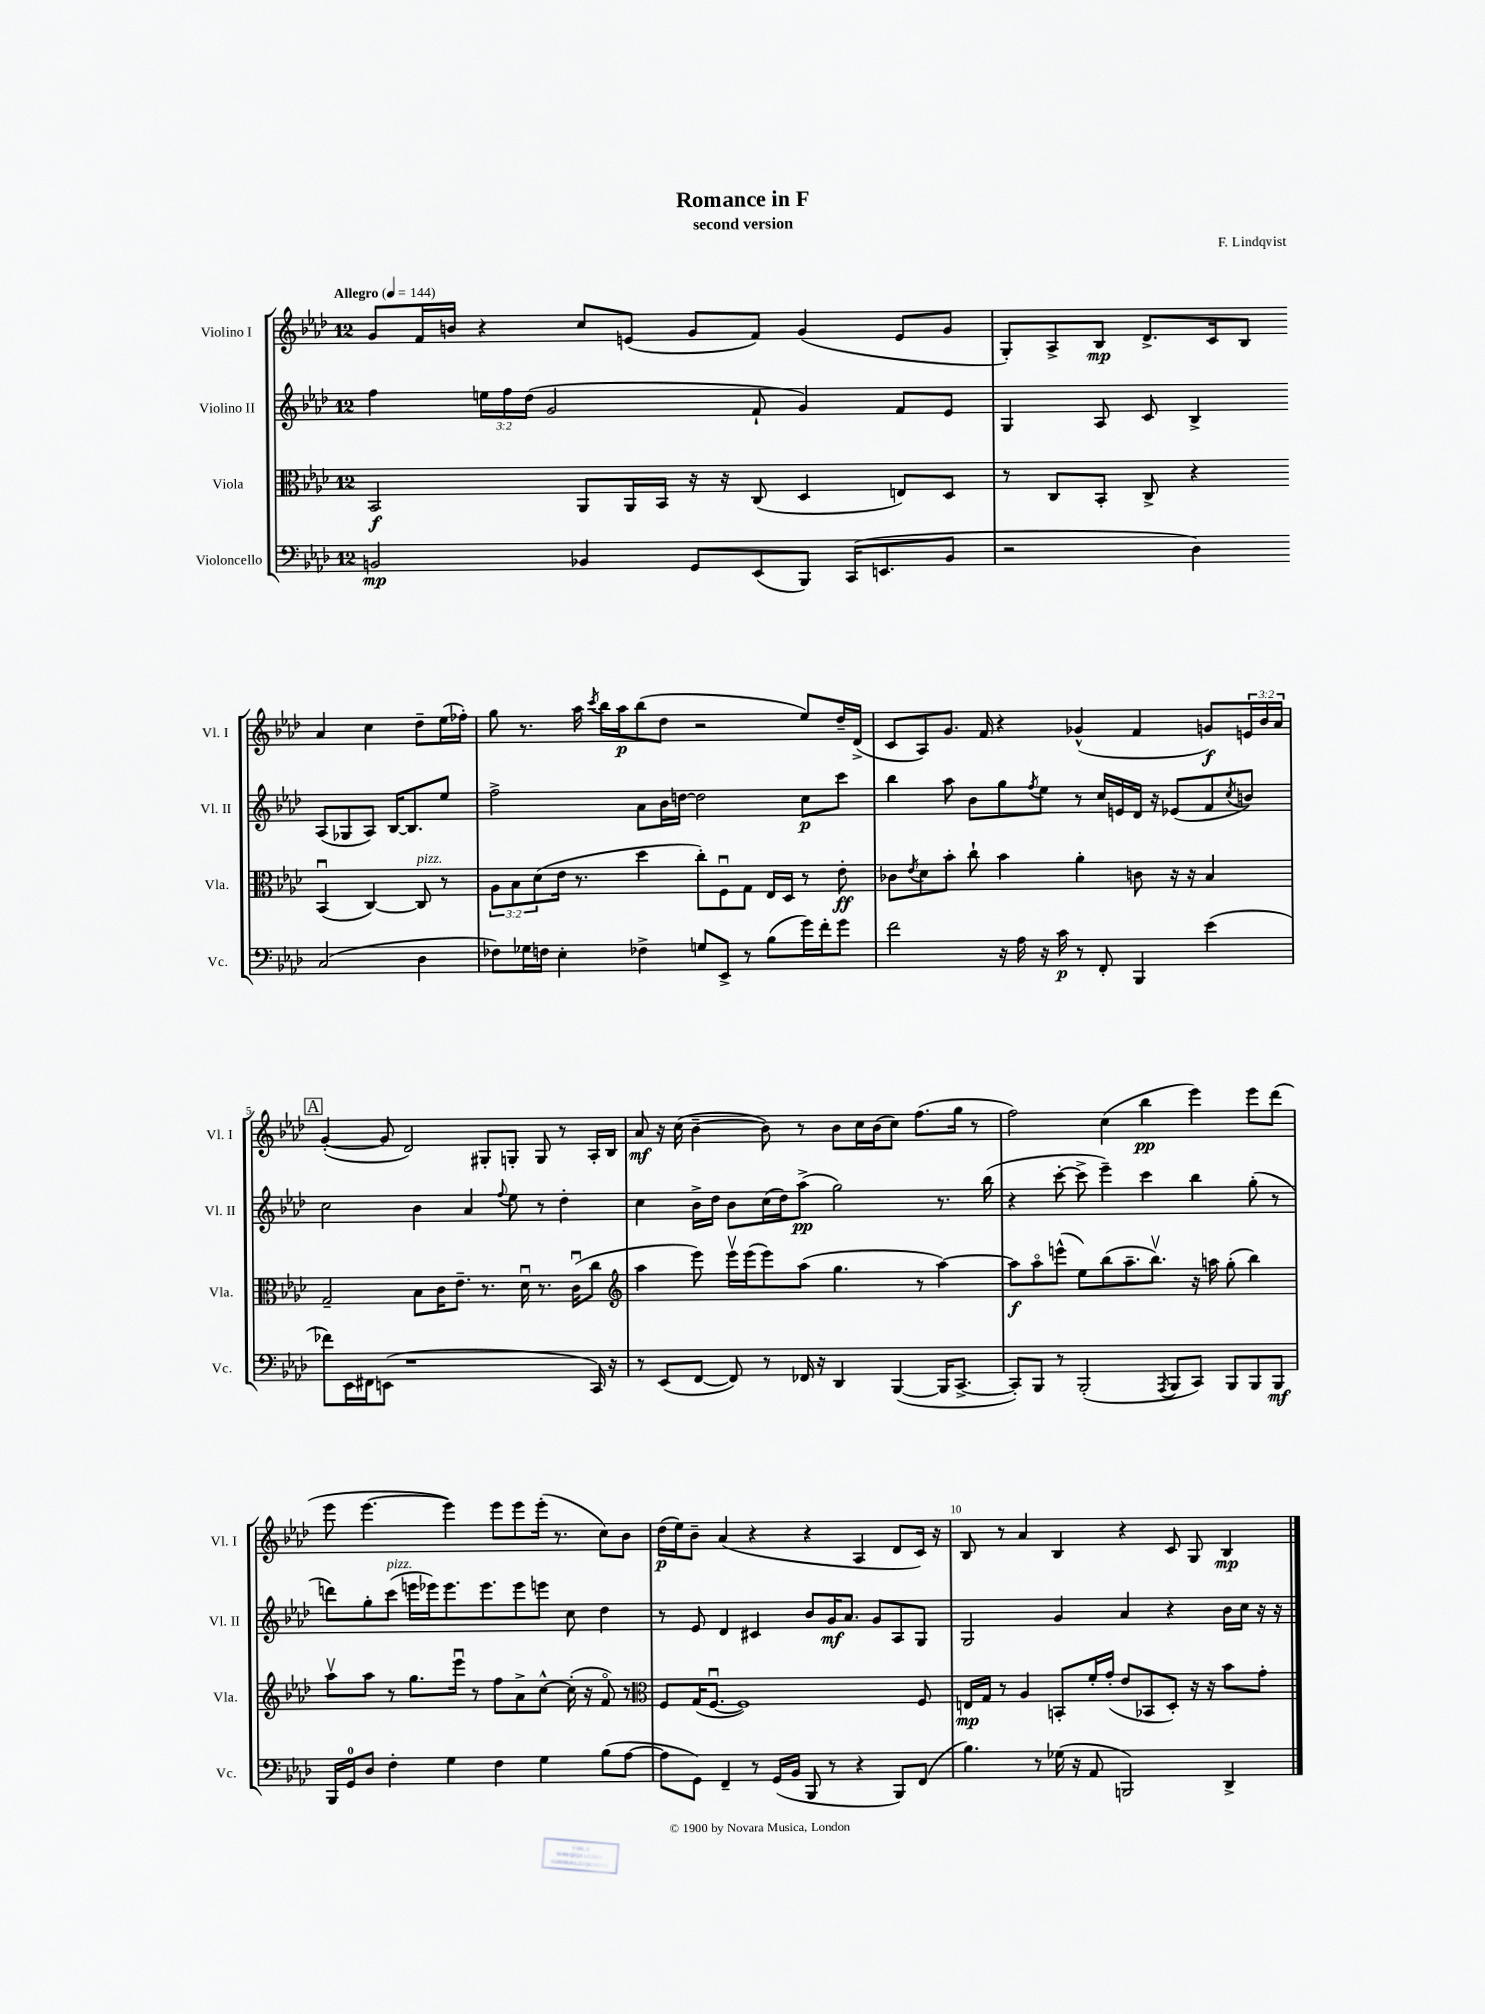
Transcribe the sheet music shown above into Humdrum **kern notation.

**kern	**kern	**kern	**kern
*staff4	*staff3	*staff2	*staff1
*clefF4	*clefC3	*clefG2	*clefG2
*k[b-e-a-d-]	*k[b-e-a-d-]	*k[b-e-a-d-]	*k[b-e-a-d-]
*M12/8	*M12/8	*M12/8	*M12/8
*MM144	*MM144	*MM144	*MM144
2BB	2BB-	4ff	8g
.	.	.	16f
.	.	.	16b
.	.	24ee	4r
.	.	24ff	.
.	.	(24dd-	.
.	.	2g	.
4BB-	8AA-	.	8cc
.	16AA-	.	(8e
.	16BB-	.	.
8GG	16r	.	8g
.	16r	.	.
(8EE-	(8C	8f`	8f)
8BBB-)	4D-	4g)	(4g
(16CC	.	.	.
8.EE	.	.	.
.	8E)	8f	8e
8BB-	8D-	8e-	8g
=	=	=	=
2r	8r	4G	8G')
.	8C	.	8A-^
.	8BB-'	8A-	8B-
.	8C^	8c	8.d-^
4D-)	4r	4B-^	.
.	.	.	16c
.	.	.	8B-
(2C	(4BB-u	(8A-	4a-
.	.	8G-	.
.	[4C)	8A-)	4cc
.	.	[16B-	.
.	.	8.B-]	.
4D-	8C]	.	8dd-~
.	8r	8ee-	(16ee-
.	.	.	16ff-')
=	=	=	=
8F-)	12A-	2ff^	8gg
.	12B-	.	.
16G-	.	.	8.r
.	(12d-	.	.
16F	.	.	.
4E-'	16e-	.	.
.	8.r	.	16aa-
.	.	.	8qccc
.	.	.	16bb-
.	.	.	16aa-
4F-^	4dd-	8a-	(8bb-
.	.	16b-	8dd-
.	.	[16dd	.
8G	8cc')	2dd]	2r
8EE-^	8Fu	.	.
8r	8G	.	.
(8B-	16E-	.	.
.	16D-	.	.
16g)	8r	8cc	8ee-)
16f'	.	.	.
8g	8e-'	8ccc	16dd-~
.	.	.	(16d-^
=	=	=	=
2f	8c-	4bb-	8c
.	8qe-	.	.
.	8d-	.	8A-)
.	8b-'	8aa-	8.g
.	8cc`	8b-	.
.	.	.	16f
16r	4b-	8gg	4r
16A-	.	.	.
.	.	8qff	.
16r	.	8ee-	.
16c	.	.	.
8r	4a-'	8r	(4g-^^
8FF'	.	16cc	.
.	.	16e	.
4BBB-	8c	16d-	4f
.	.	16r	.
.	16r	(8e-	.
.	16r	.	.
(4e-	4B-	8f	8g)
.	.	8qcc	.
.	.	8b)	24e
.	.	.	24b-
.	.	.	24a-
=	=	=	=
8f-)	2G~	2cc	([4g'
16EE-	.	.	.
16FF#	.	.	.
(8EE	.	.	8g]
1r	.	.	2d-)
.	8B-	4b-	.
.	16c	.	.
.	8.e-~	.	.
.	.	4a-	.
.	8.r	.	8G#'
.	.	8qqff	.
.	.	8ee-	8G'
.	16d-u	.	.
.	8.r	8r	8G
.	.	4dd-'	8r
.	(16cu	.	.
16CC)	8cc	.	16A-'
16r	.	.	16B-
=	=	=	=
*	*clefG2	*	*
8r	4aa-	4cc	8a-
(8EE-	.	.	16r
.	.	.	(16cc
[8FF	8eee-)	16b-^	[4b-~
.	.	16dd-	.
8FF])	16eee-v	8b-	.
.	(16eee-	.	.
8r	8eee-)	(16cc	8b-])
.	.	16dd-)	.
16FF-	(8aa-	(8aa-^	8r
16r	.	.	.
4DD-	4.gg	2gg)	8b-
.	.	.	16cc
.	.	.	(16b-
([4BBB-	.	.	8cc)
.	8r	.	(8.ff
16BBB-]	[4aa-)	8.r	.
[8.CC^	.	.	16gg
.	.	.	8r
.	.	(16bb-	.
=	=	=	=
8CC'])	8aa-]	4r	2ff)
8BBB-	8aa-o	.	.
8r	(8eee^^	[8ccc'	.
(2BBB-'	8ee-)	8ccc^]	.
.	(8bb-	4eee-~)	(4cc
.	8.aa-~	.	.
.	.	4ccc	4bb-
.	8.bb-v)	.	.
8qAAA-	.	.	.
8BBB-	.	.	.
8CC)	16r	4bb-	4eee-)
.	16aa	.	.
8BBB-	(8gg'	.	.
8BBB-	4bb-)	(8gg'	8eee-
8BBB-	.	8r	(8ddd-
=	=	=	=
16BBB-	8aa-v	8ddd)	8eee-
16GG	.	.	.
8D-	8aa-	8gg'	[4.eee-
4F'	8r	(8ccc	.
.	8.gg	16eee	.
.	.	16eee-)	.
4G	.	8.eee-	4eee-])
.	16eee-u	.	.
.	8r	.	.
.	.	8.eee-	.
4F	8ff	.	8eee-
.	8a-^	8eee-	8eee-
4G	[8cc^^	8eee	(16eee-'
.	.	.	8.r
.	(16cc']	8cc	.
.	16r	.	.
(8B-	8fo)	4dd-	8cc)
[8A-	8r	.	8b-
=	=	=	=
*	*clefC3	*	*
8A-]	8F	8r	(16dd-
.	.	.	16ee-)
8GG)	(16G	8e-	8b-~
.	[8.Fu	.	.
4FF~	.	4d-	(4a-
.	1F])	.	.
8r	.	4c#	4r
(16GG	.	.	.
16BB-	.	.	.
8BBB-	.	8b-	4r
8r	.	16g	.
.	.	8.a-	.
4r	.	.	4A-
.	.	8g	.
8BBB-)	.	8A-	8d-
(8FF	8F	8G	16c)
.	.	.	16r
=	=	=	=
4.B-)	16E	2G	8B-
.	16G	.	.
.	8r	.	8r
.	4A-	.	4a-
8r	.	.	.
(16G-	8BB'	4g	4B-
16r	.	.	.
8AA-	16f'	.	.
.	(16g'	.	.
2BBB)	8e-	4a-	4r
.	8BB-	.	.
.	8D-')	4r	8c
.	16r	.	8G
.	16r	.	.
4DD-^	8b-	16b-	4B-
.	.	16cc	.
.	8g'	16r	.
.	.	16r	.
==	==	==	==
*-	*-	*-	*-
